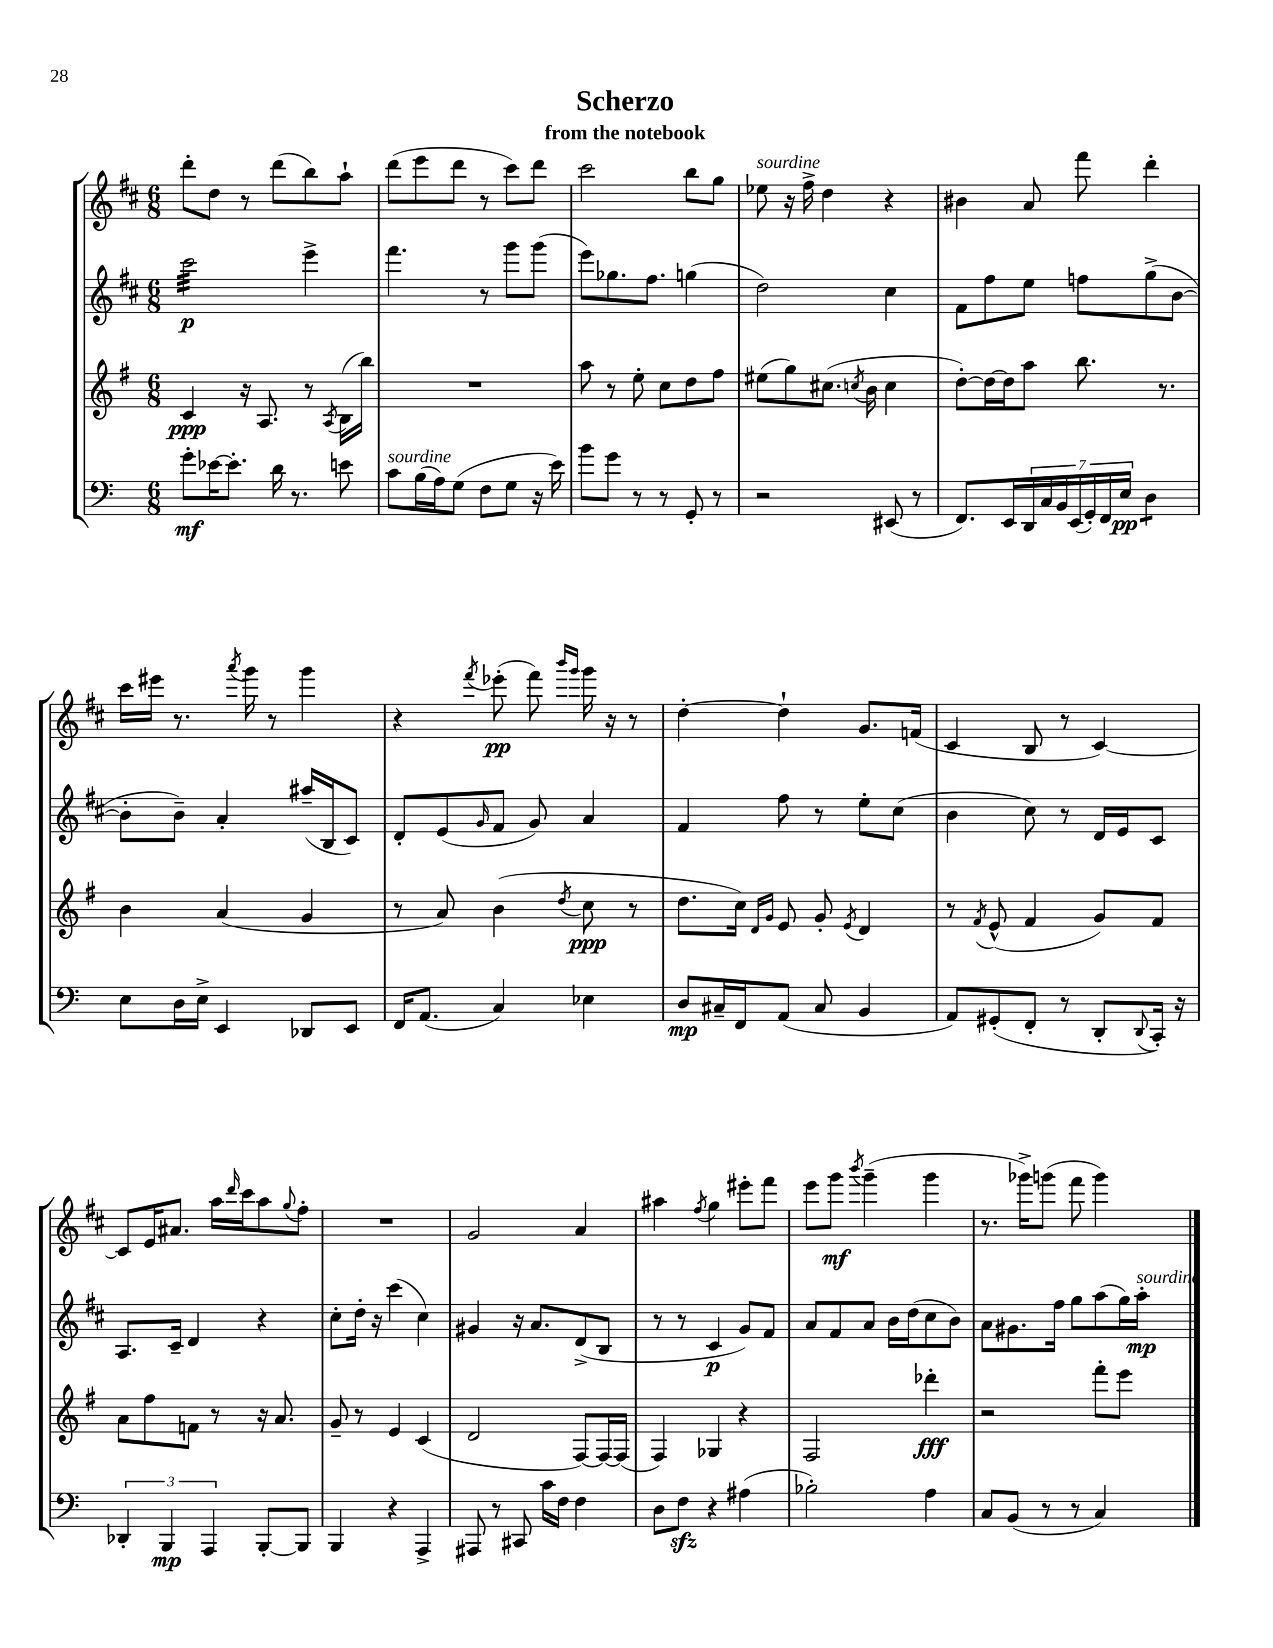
\header { title = "Scherzo" subtitle = "from the notebook" }
<<
\new StaffGroup <<
\new Staff = "s0" {
    \clef treble \key d \major \numericTimeSignature \time 6/8
    d'''8-. d''8 r8 d'''8( b''8) a''8-! |
    d'''8( e'''8 d'''8 r8 cis'''8) d'''8 |
    cis'''2 b''8 g''8 |
    ees''8^\markup { \italic "sourdine" } r16 fis''16-> d''4 r4 |
    bis'4 a'8 fis'''8 d'''4-. |
    cis'''16 eis'''16 r8. \acciaccatura { a'''8 } g'''16 r8 g'''4 |
    r4 \acciaccatura { fis'''8 } ees'''8-.\pp( fis'''8) \grace { b'''16 g'''16 } g'''16 r16 r8 |
    d''4~-. d''4-! g'8. f'16( |
    cis'4 b8 r8 cis'4~) |
    cis'8 e'16 ais'8. a''16 \grace { d'''16 } cis'''16 a''8 \appoggiatura { g''8 } fis''8-. |
    R2. |
    g'2 a'4 |
    ais''4 \acciaccatura { fis''8 } g''4 eis'''8-. fis'''8 |
    e'''8 g'''8\mf \acciaccatura { b'''8 } g'''4--( g'''4 |
    r8. ges'''16->) g'''8( fis'''8 g'''4) \bar "|." |
}
\new Staff = "s1" {
    \clef treble \key d \major \numericTimeSignature \time 6/8
    cis'''2:32\p e'''4-> |
    fis'''4. r8 g'''8 g'''8( |
    e'''8) ges''8. fis''8. g''4( |
    d''2) cis''4 |
    fis'8 fis''8 e''8 f''8 g''8->( b'8~ |
    b'8-. b'8--) a'4-. ais''16--( b16 cis'8) |
    d'8-. e'8( \grace { g'16 } fis'8 g'8) a'4 |
    fis'4 fis''8 r8 e''8-. cis''8( |
    b'4 cis''8) r8 d'16 e'16 cis'8 |
    a8. cis'16-- d'4 r4 |
    cis''8-. d''16-. r16 cis'''4( cis''4) |
    gis'4 r16 a'8. d'8->( b8 |
    r8 r8 cis'4\p g'8) fis'8 |
    a'8 fis'8 a'8 b'16 d''16( cis''8 b'8) |
    a'8 gis'8. fis''16 g''8 a''8( g''16) a''16-.\mp^\markup { \italic "sourdine" } \bar "|." |
}
\new Staff = "s2" {
    \clef treble \key g \major \numericTimeSignature \time 6/8
    c'4\ppp r16 a8. r8 \acciaccatura { a8 } b16( b''16) |
    R2. |
    a''8 r8 e''8-. c''8 d''8 fis''8 |
    eis''8( g''8) cis''8.( \acciaccatura { c''8 } b'16 c''4 |
    d''8~-.) d''16~ d''16 a''8 b''8. r8. |
    b'4 a'4( g'4 |
    r8 a'8) b'4( \acciaccatura { d''8 } c''8\ppp r8 |
    d''8. c''16) \grace { d'16 g'16 } e'8 g'8-. \acciaccatura { e'8 } d'4 |
    r8 \acciaccatura { fis'8 } e'8-^( fis'4 g'8) fis'8 |
    a'8 fis''8 f'8 r8 r16 a'8. |
    g'8-- r8 e'4 c'4( |
    d'2 fis8~) fis16~ fis16( |
    fis4) ges4 r4 |
    fis2 des'''4-.\fff |
    r2 fis'''8-. e'''8 \bar "|." |
}
\new Staff = "s3" {
    \clef bass \key c \major \numericTimeSignature \time 6/8
    g'8-.\mf ees'16~ ees'8.-. d'16 r8. e'8 |
    c'8^\markup { \italic "sourdine" } b16( a16) g8( f8 g8 r16 e'16) |
    b'8 g'8 r8 r8 g,8-. r8 |
    r2 eis,8( r8 |
    f,8.) e,16 \tuplet 7/4 { d,16 c16 b,16 e,16( g,16-.) f,16 e16\pp } d4:8 |
    e8 d16 e16-> e,4 des,8 e,8 |
    f,16 a,8.( c4) ees4 |
    d8\mp cis16-- f,16 a,8( cis8 b,4 |
    a,8) gis,8-.( f,8-. r8 d,8-. \appoggiatura { d,8 } c,16-.) r16 |
    \tuplet 3/2 { des,4-. b,,4\mp a,,4 } b,,8~-. b,,8 |
    b,,4 r4 a,,4-> |
    ais,,8 r8 cis,8 c'16 f16 f4 |
    d8 f8\sfz r4 ais4( |
    bes2-.) a4 |
    c8 b,8( r8 r8 c4) \bar "|." |
}
>>
>>
\layout { \context { \Score \remove "Bar_number_engraver" } }
